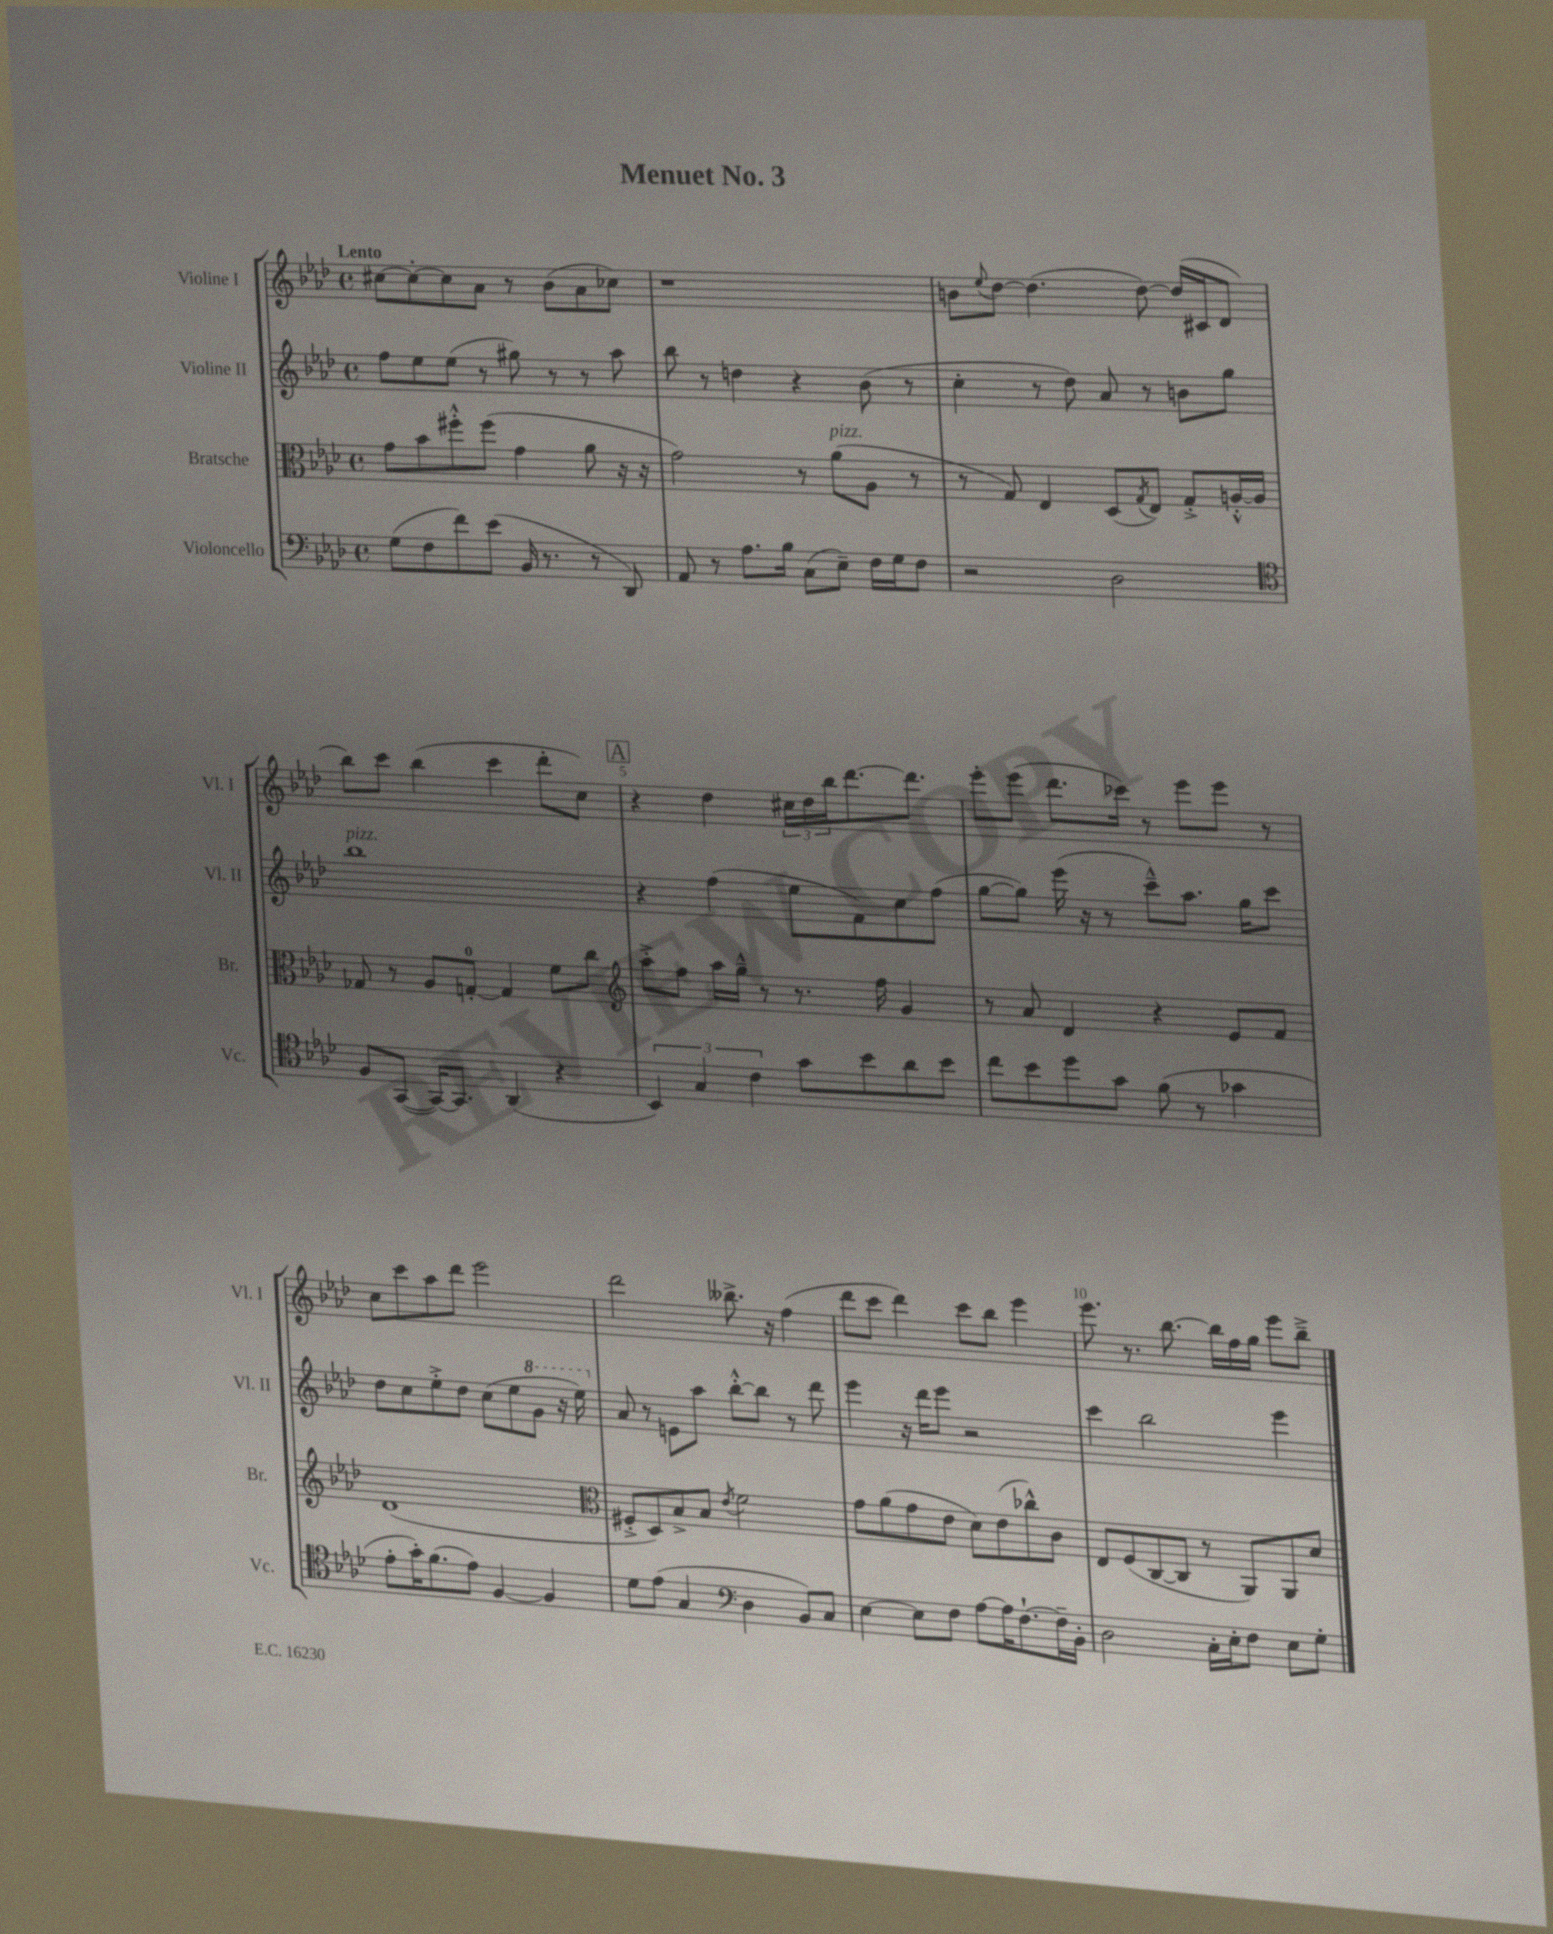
\header { title = "Menuet No. 3" }
<<
\new StaffGroup <<
\new Staff = "s0" \with { instrumentName = "Violine I" shortInstrumentName = "Vl. I" } {
    \clef treble \key aes \major \defaultTimeSignature \time 4/4 \tempo "Lento"
    cis''8~ cis''8~-. cis''8 aes'8 r8 bes'8( aes'8 ces''8) |
    r1 |
    b'8 \appoggiatura { ees''8 } des''8~ des''4.( des''8~) des''16( cis'16 des'8 |
    bes''8) c'''8 bes''4( c'''4 des'''8-. c''8) |
    \mark \markup { \box "A" } r4 des''4 \tuplet 3/2 { cis''16 des''16 bes''16 } des'''8.~ des'''8. |
    ees'''8-. ees'''8( des'''8. ces'''16) r8 ees'''8 ees'''8 r8 |
    c''8 c'''8 aes''8 des'''8 ees'''2 |
    des'''2 beses''8.-> r16 f''4( |
    des'''8 c'''8 des'''4) c'''8 bes''8 ees'''4 |
    ees'''8. r8. bes''8.~ bes''16 f''16 g''16 ees'''8 bes''8---> \bar "|." |
}
\new Staff = "s1" \with { instrumentName = "Violine II" shortInstrumentName = "Vl. II" } {
    \clef treble \key aes \major \defaultTimeSignature \time 4/4
    f''8 ees''8 ees''8( r8 gis''8) r8 r8 aes''8 |
    bes''8 r8 d''4 r4 bes'8( r8 |
    c''4-. r8 des''8) aes'8 r8 b'8 g''8 |
    bes''1^\markup { \italic "pizz." } |
    \mark \markup { \box "A" } r4 f''4( ees''8 f'8) c''8 f''8( |
    g''8~ g''8) ees'''16( r16 r8 c'''8---^) aes''8. g''16 c'''8 |
    des''8 c''8 ees''8-.-> des''8 c''8( ees''8 \ottava #1 g''8 r16 ees'''16) \ottava #0 |
    aes'8 r8 e'8 aes''8 bes''8~-.-^ bes''8 r8 des'''8 |
    ees'''4 r16 des'''16 ees'''8 r2 |
    c'''4 bes''2 ees'''4 \bar "|." |
}
\new Staff = "s2" \with { instrumentName = "Bratsche" shortInstrumentName = "Br." } {
    \clef alto \key aes \major \defaultTimeSignature \time 4/4
    g'8 bes'8 fis''8-.-^ fis''8( g'4 aes'8 r16 r16 |
    g'2) r8 aes'8^\markup { \italic "pizz." }( aes8 r8 |
    r8 g8) ees4 des8( \acciaccatura { g8 } ees8) g8-.-> a16~-.-^ a16 |
    ges8 r8 aes8 g8-0~-. g4 f'8 c''8 |
    \mark \markup { \box "A" } \clef treble aes''8-.-> f''8 aes''16 g''16---^ r8 r8. f''16 g'4 |
    r8 aes'8 des'4 r4 ees'8 f'8 |
    des'1( |
    \clef alto fis8-.-> des8) bes8-> bes8 \acciaccatura { ees'8 } f'2 |
    g'8 aes'8( g'8 ees'8 des'8) ees'8( ces''8-^) c'8 |
    ees8 f8( c8~ c8 r8 aes,8) aes,8 des'8 \bar "|." |
}
\new Staff = "s3" \with { instrumentName = "Violoncello" shortInstrumentName = "Vc." } {
    \clef bass \key aes \major \defaultTimeSignature \time 4/4
    g8( f8 f'8) ees'8( bes,16 r8. r8 des,8) |
    aes,8 r8 aes8. bes16 c8( ees8--) f16 g16 f8 |
    r2 des2 |
    \clef tenor f8 g,8~( g,16~) g,8. aes,4( r4 |
    \mark \markup { \box "A" } \tuplet 3/2 { bes,4) g4 c'4 } g'8 bes'8 aes'8 bes'8 |
    c''8 bes'8 des''8 g'8 f'8( r8 ges'4 |
    ees'8-. g'16-.) f'8.( ees'8) f4~ f4 |
    des'8 ees'8( g4 \clef bass des4 bes,8) c8 |
    ees4~ ees8 f8 aes8~ aes16 f8.~-! f16-- bes,16-. |
    des2 c16-. ees16-. f8 ees8 g8-. \bar "|." |
}
>>
>>
\layout { \context { \Score \override BarNumber.break-visibility = ##(#f #t #t) barNumberVisibility = #(every-nth-bar-number-visible 5) } }
